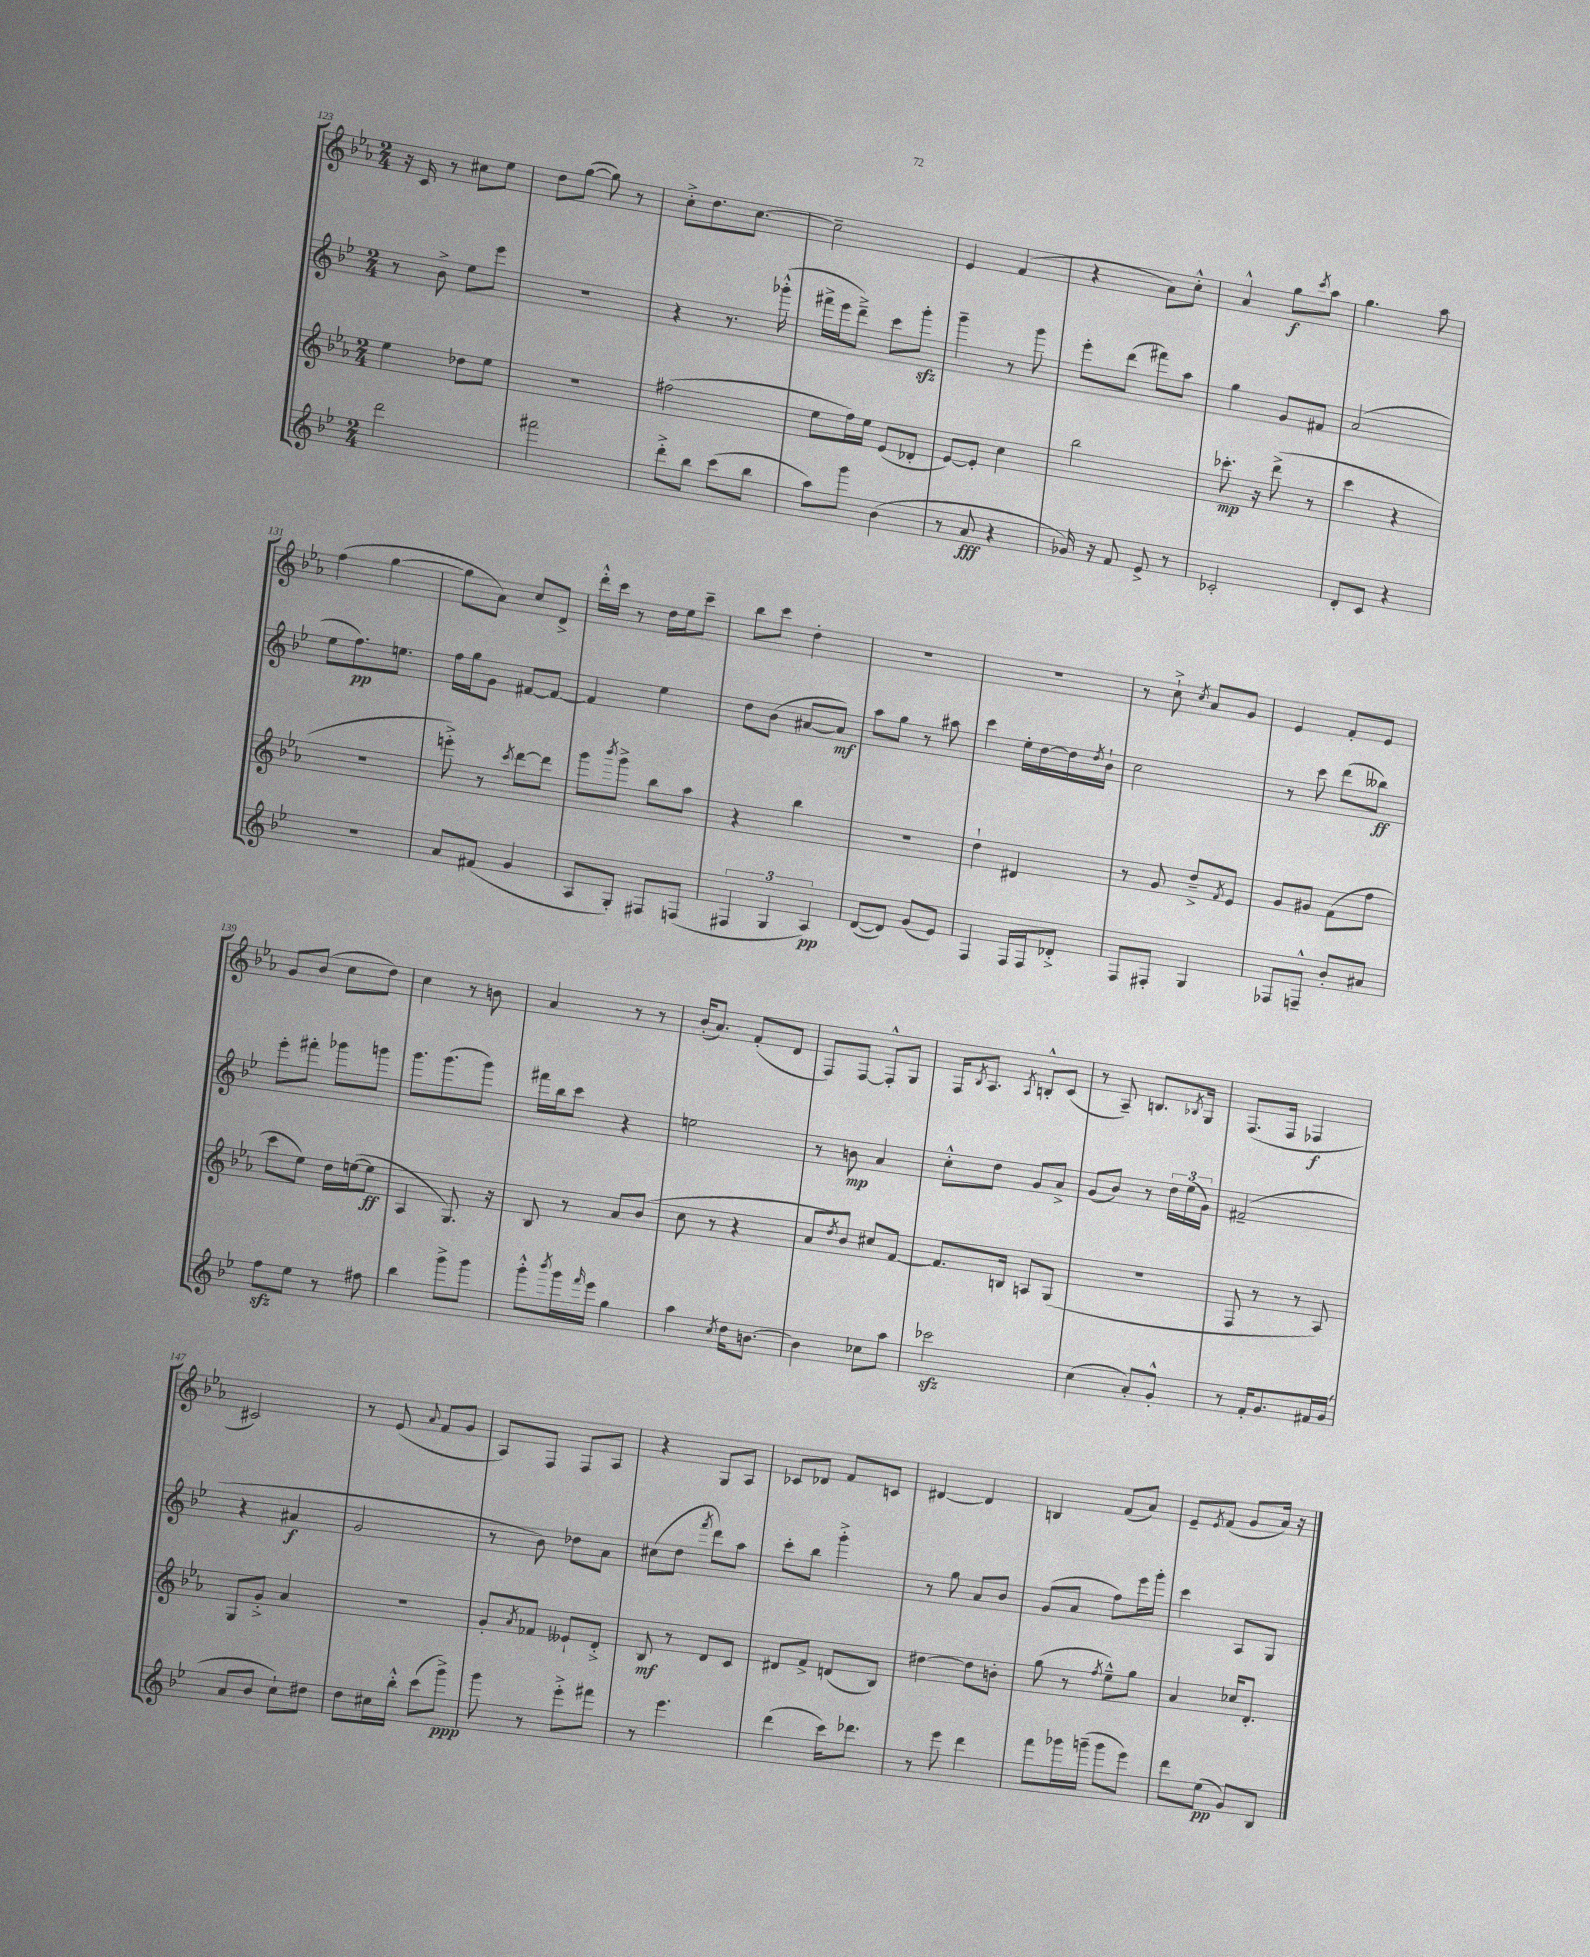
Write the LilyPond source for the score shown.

<<
\new StaffGroup <<
\new Staff = "s0" {
    \clef treble \key ees \major \numericTimeSignature \time 2/4
    r16 c'16 r8 cis''8 ees''8 |
    d''8 g''8~( g''8) r8 |
    c''8-.-> d''8. c''8.~ |
    c''2-- |
    ees'4 f'4( |
    r4 aes'8) c''8-.-^ |
    aes'4-^ g''8\f \acciaccatura { c'''8 } aes''8 |
    g''4. aes''8 |
    f''4( g''4~ |
    g''8 aes'8) c''8 d'8-> |
    d'''16-.-^ c'''16 r8 d''16 ees''16 c'''8-- |
    bes''8 c'''8 d''4-. |
    R2 |
    r2 |
    r8 c''8-!-> \acciaccatura { c''8 } aes'8 g'8 |
    ees'4 f'8-. ees'8 |
    g'8 bes'8( c''8 d''8) |
    c''4 r8 b'8 |
    aes'4 r8 r8 |
    bes'16-.( aes'8.) f'8-.( d'8 |
    f8) f8~ f8-.-^ g8 |
    f16 \acciaccatura { bes8 } aes8. \acciaccatura { aes8 } b8-.-^ c'8( |
    r8 aes8--) b8. \acciaccatura { bes8 } g16 |
    f8.( f16 fes4\f |
    cis'2) |
    r8 ees'8( \appoggiatura { aes'8 } f'8 g'8 |
    aes8) f8 f8 aes8 |
    r4 g8 aes8 |
    ces'8 des'8 f'8 c'8 |
    dis'4~ dis'4 |
    b4 f'8( aes'8) |
    ees'8-- \acciaccatura { ees'8 } f'8( g'8 aes'16) r16 \bar "|." |
}
\new Staff = "s1" {
    \clef treble \key bes \major \numericTimeSignature \time 2/4
    r8 bes'8-> ees''8 ees'''8 |
    R2 |
    r4 r8. ges'''16-.-^( |
    fis'''16-> ees'''16 d'''8--->) c'''8 g'''8-.\sfz |
    g'''4-- r8 g'''8 |
    ees'''8-. d'''8( fis'''8) a''8 |
    g''4 g'8 fis'8 |
    a'2( |
    ees''8 f''8.\pp) e''8. |
    f''16 g''16 g'8 fis'8~ fis'8~ |
    fis'4 ees''4 |
    d''8 bes'8( ais'8~ ais'8\mf) |
    a''8 g''8 r8 ais''8 |
    c'''4 ees''16-. d''16~ d''16 \acciaccatura { d''8 } bes'16-! |
    c''2 |
    r8 c'''8 d'''8( beses''8\ff) |
    ees'''8-. fis'''8-. ges'''8 g'''8 |
    g'''8. g'''8.( g'''8) |
    fis'''16 bes''16 c'''8 r4 |
    e''2 |
    r8 b'8\mp a'4 |
    c''8-.-^ d''8 g'8 a'8-> |
    g'8( bes'8) r8 \tuplet 3/2 { d''16 ees''16( g'16) } |
    fis'2--( |
    r4 ais'4\f |
    g'2 |
    r8 bes'8) des''8 a'8 |
    cis''8( d''8 \acciaccatura { f'''8 } d'''8) a''8 |
    c'''8-. bes''8 g'''4-.-> |
    r8 g''8 a'8 bes'8 |
    g'8( a'8 f''8) ees'''16 g'''16-. |
    c'''4 a8 g8 \bar "|." |
}
\new Staff = "s2" {
    \clef treble \key ees \major \numericTimeSignature \time 2/4
    ees''4 des''8 ees''8 |
    R2 |
    fis''2( |
    ees''8 f''16) ees''16 ees'8( des'8-. |
    ees'8~) ees'8-. c''4 |
    bes''2 |
    ces'''8.-.\mp r16 d'''8->( r8 |
    c'''4 r4 |
    R2 |
    e'''8-.->) r8 \acciaccatura { c'''8 } d'''8~ d'''8 |
    g'''8 \acciaccatura { bes'''8 } g'''8-> bes''8 aes''8 |
    r4 bes''4 |
    r2 |
    d''4-! dis'4 |
    r8 g'8 d''8---> \acciaccatura { f'8 } ees'8 |
    g'8 gis'8 f'8( f''8 |
    c'''8 ees''8) d''16 e''16~( e''8\ff |
    aes4 g8.) r16 |
    bes8 r8 aes'8 bes'8( |
    c''8 r8 r4 |
    aes'8 \acciaccatura { d''8 } bes'8) cis''8 f'8~ |
    f'8. b16 a8 g8( |
    R2 |
    f8 r8 r8 aes8) |
    g8 g'8-.-> aes'4 |
    R2 |
    g'8-. \acciaccatura { aes'8 } fes'8 eeses'8-! d'8-.-> |
    bes8\mf r8 d'8 c'8 |
    dis'8 f'8-> d'8( bes8) |
    dis''4~ dis''8 b'8-. |
    g''8( r8 \acciaccatura { f''8 } ees''8---^) g''8 |
    aes'4 ces''16 d'8.-. \bar "|." |
}
\new Staff = "s3" {
    \clef treble \key bes \major \numericTimeSignature \time 2/4
    d'''2 |
    fis'''2 |
    d'''8-.-> bes''8 c'''8( bes''8 |
    a''8) g'''8 bes'4( |
    r8 a'8\fff r4 |
    ges'16) r16 f'8 ees'8-> r8 |
    ces'2-. |
    d'8-. c'8 r4 |
    R2 |
    a'8 fis'8( g'4 |
    a8 g8-.) fis8 f8( |
    \tuplet 3/2 { fis4 g4 a4\pp) } |
    d'8~( d'8) g'8( ees'8) |
    f4 f16 f16 des'8-.-> |
    f8 fis8-. g4 |
    fes8 f8---^ bes'8-. ais'8 |
    f''8\sfz ees''8 r8 fis''8 |
    bes''4 g'''8-> g'''8 |
    g'''8-.-^ \acciaccatura { bes'''8 } g'''16 \grace { f'''16 } ees'''16 g''4 |
    a''4 \acciaccatura { c''8 } d''16 b'8.~ |
    b'4 ces''8 a''8 |
    ces'''2\sfz |
    c''4( a'8-.) g'8-.-^ |
    r8 f'16-. g'8. fis'16 g'16( |
    a'8 bes'8 c''8-!) dis''8 |
    d''8 cis''16 bes''16-.-^ c'''8( g'''8->\ppp) |
    g'''8 r8 ees'''8-.-> fis'''8 |
    r8 ees'''4. |
    d'''4( c'''16) des'''8. |
    r8 ees'''8 d'''4 |
    f'''8 ges'''16 g'''16--( g'''8 ees'''8) |
    d'''8 ees''8\pp( g'8) bes8 \bar "|." |
}
>>
>>
\layout { \context { \Score currentBarNumber = #123 } }
